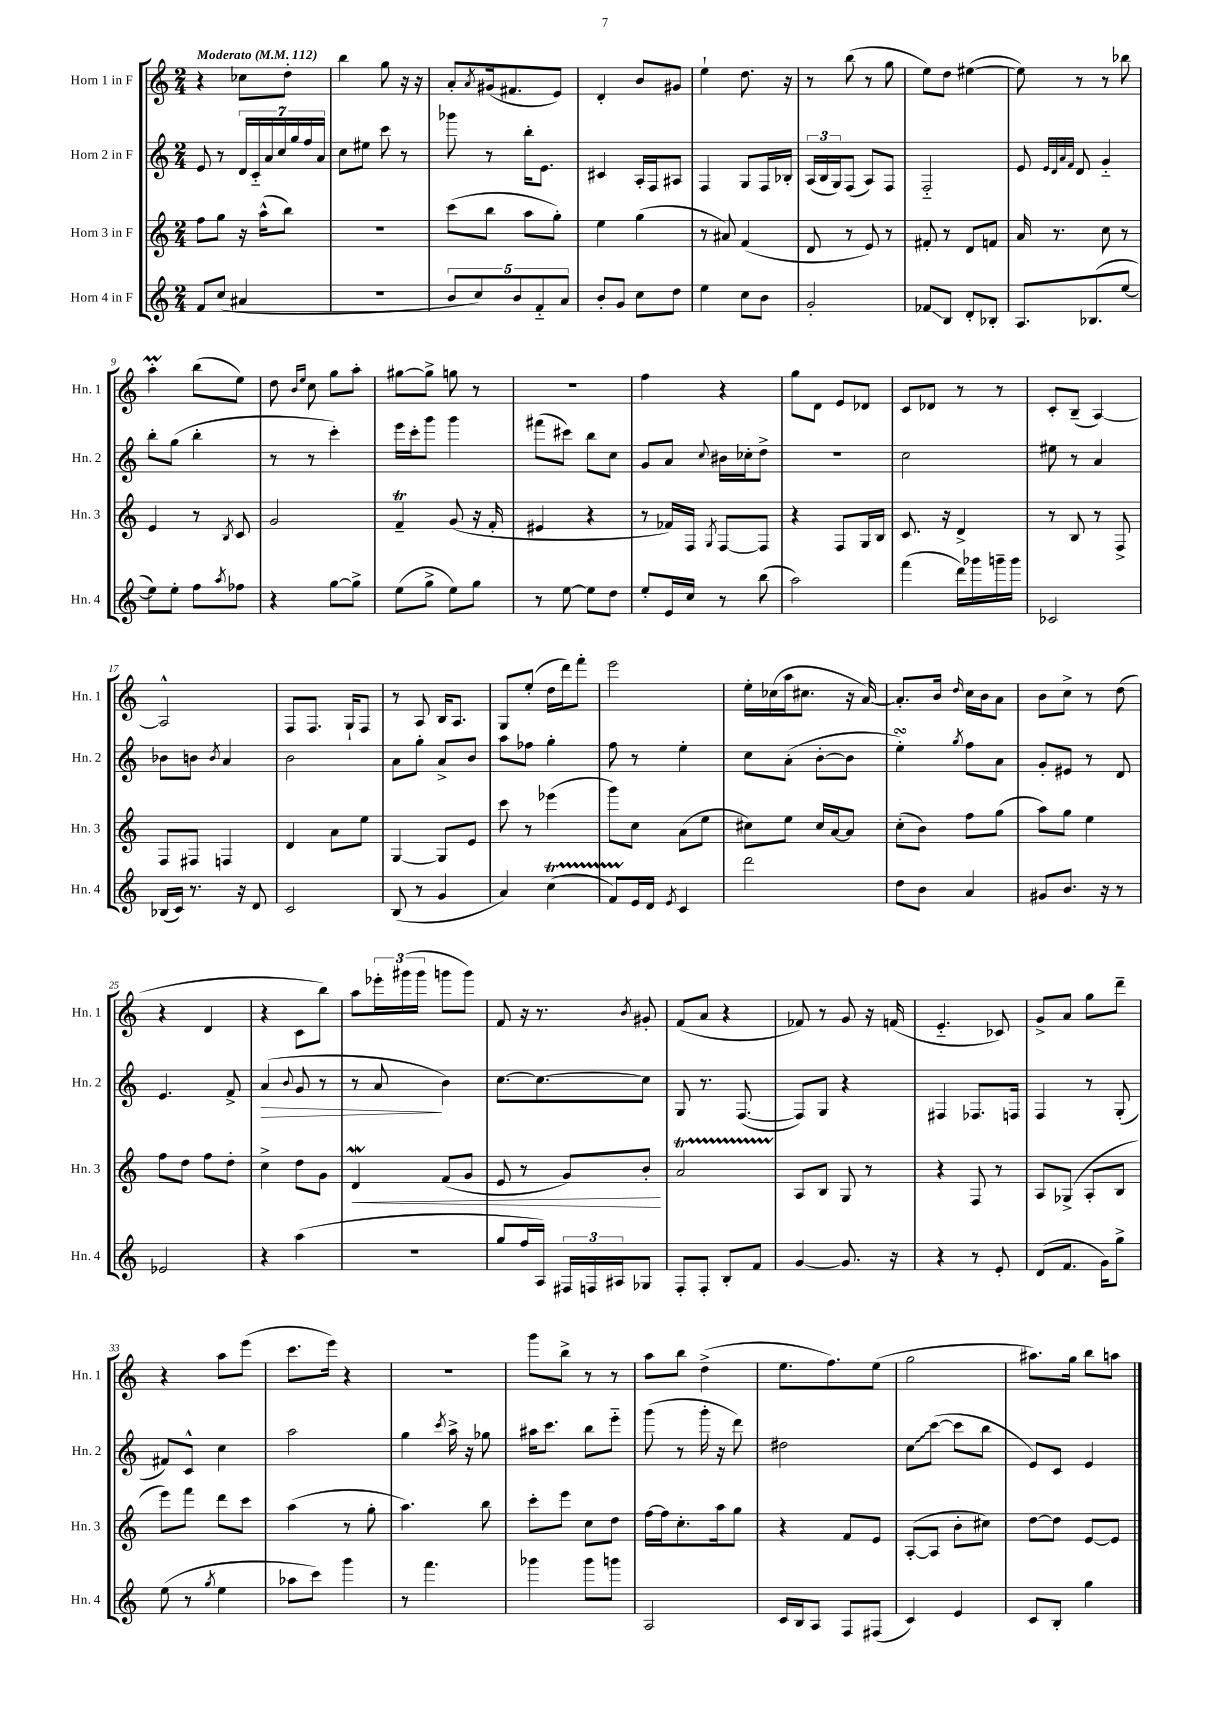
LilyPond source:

<<
\new StaffGroup <<
\new Staff = "s0" \with { instrumentName = "Horn 1 in F" shortInstrumentName = "Hn. 1" } {
    \clef treble \key c \major \numericTimeSignature \time 2/4 \tempo "Moderato" 4 = 112
    r4 ces''8 d''8-. |
    b''4 g''8 r16 r16 |
    a'8-. \acciaccatura { a'8 } gis'16( fis'8. e'8) |
    d'4-. b'8 gis'8 |
    e''4-! d''8. r16 |
    r8 b''8( r8 g''8 |
    e''8) d''8 eis''4~( |
    eis''8) r8 r8 bes''8 |
    a''4-.\prall b''8( e''8) |
    d''8 \grace { b'16 e''16 } c''8 g''8 a''8-. |
    gis''8~ gis''8-> g''8 r8 |
    r2 |
    f''4 r4 |
    g''8 d'8 e'8 des'8 |
    c'8 des'8 r8 r8 |
    c'8-. b8--( a4~) |
    a2-^ |
    f8 f8. g16-! f8 |
    r8 a8 b16 a8. |
    g8 e''8-.( d''16 d'''16) f'''8-. |
    e'''2 |
    e''16-. ces''16( a''16 cis''8. r16 a'16~) |
    a'8.-. b'16 \grace { d''16 } c''16 b'16 a'8 |
    b'8 c''8-> r8 d''8( |
    r4 d'4 |
    r4 c'8 b''8) |
    a''8 \tuplet 3/2 { ees'''16-. gis'''16( gis'''16 } g'''8 g'''8) |
    f'8 r16 r8. \acciaccatura { b'8 } gis'8-. |
    f'8( a'8 r4 |
    fes'8) r8 g'8 r16 f'16( |
    e'4.-_ ces'8) |
    g'8-> a'8 g''8 d'''8-- |
    r4 a''8 e'''8( |
    c'''8. e'''16) r4 |
    R2 |
    g'''8 b''8-> r8 r8 |
    a''8 b''8 d''4->( |
    e''8. f''8.) e''8( |
    g''2 |
    ais''8.) g''16 b''8 a''8 \bar "|." |
}
\new Staff = "s1" \with { instrumentName = "Horn 2 in F" shortInstrumentName = "Hn. 2" } {
    \clef treble \key c \major \numericTimeSignature \time 2/4
    e'8 r8 \tuplet 7/4 { d'16 c'16-_ a'16 c''16 g''16 f''16 a'16 } |
    c''8 eis''8 c'''8 r8 |
    ges'''8 r8 b''16-. e'8. |
    cis'4 a16-. f16 ais8 |
    f4 g8 f16 bes16-. |
    \tuplet 3/2 { a16( b16 g16) } f8( a8) f8 |
    f2-_ |
    e'8 \grace { e'32 d'32 a'32 f'32 } d'8 g'4-_ |
    b''8-. g''8( b''4-. |
    r8 r8 c'''4-.) |
    e'''16 c'''16-. g'''8 g'''4 |
    fis'''8( cis'''8) b''8 c''8 |
    g'8 a'8 \appoggiatura { c''8 } bis'16 ces''16-. d''8-> |
    R2 |
    c''2 |
    eis''8 r8 a'4 |
    bes'8 b'8 \acciaccatura { b'8 } a'4 |
    b'2 |
    a'8 g''8-. a'8-> b'8 |
    a''8 fes''8 g''4-. |
    f''8 r8 e''4-. |
    c''8 a'8-.( b'8~-. b'8 |
    e''4-.\turn) \acciaccatura { g''8 } f''8 a'8 |
    g'8-. eis'8 r8 d'8 |
    e'4. f'8-> |
    a'4\>( \appoggiatura { b'8 } g'8 r8 |
    r8 a'8\! b'4) |
    c''8.~ c''8.~ c''8 |
    g8 r8. f8.~( |
    f8) g8 r4 |
    fis4 fes8. f16 |
    f4 r8 g8-.( |
    fis'8) c'8-^ c''4 |
    a''2 |
    g''4 \acciaccatura { c'''8 } a''16-> r16 ges''8 |
    ais''16 c'''8. b''8 e'''8-_ |
    g'''8( r8 g'''16-. r16 d'''8) |
    dis''2 |
    \once \override Glissando.style = #'zigzag c''8\glissando c'''8~( c'''8 b''8 |
    e'8) c'8 e'4 \bar "|." |
}
\new Staff = "s2" \with { instrumentName = "Horn 3 in F" shortInstrumentName = "Hn. 3" } {
    \clef treble \key c \major \numericTimeSignature \time 2/4
    f''8 g''8 r16 a''16-^( b''8) |
    R2 |
    c'''8( b''8 a''8 g''8-.) |
    e''4 g''4( |
    r8 ais'8) f'4( |
    d'8 r8 e'8) r8 |
    fis'8-. r8 d'8 f'8 |
    a'16 r8. c''8 r8 |
    e'4 r8 \acciaccatura { b8 } c'8 |
    g'2 |
    f'4--\trill g'8( r16 f'16-. |
    eis'4 r4 |
    r8 fes'16) f16 \acciaccatura { g8 } f8~ f8 |
    r4 f8 g16 b16 |
    c'8. r16 d'4-> |
    r8 b8 r8 f8-> |
    f8 fis8 f4 |
    d'4 a'8 e''8 |
    g4~ g8 e'8 |
    c'''8 r8 ees'''4( |
    g'''8) c''8 a'8( e''8 |
    cis''8) e''8 cis''16 a'16~ a'8 |
    c''8-.( b'8) f''8 g''8( |
    a''8) g''8 e''4 |
    f''8 d''8 f''8 d''8-. |
    c''4-> d''8 g'8 |
    d'4\mordent\< f'8( g'8 |
    e'8 r8 g'8) b'8-.\! |
    a'2\startTrillSpan |
    a8\stopTrillSpan b8 g8 r8 |
    r4 f8 r8 |
    a8 ges8->( a8-. b8 |
    e'''8) f'''8 d'''8 c'''8 |
    a''4( r8 g''8-. |
    a''4.) b''8 |
    c'''8-. e'''8 c''8 d''8 |
    f''16~ f''16 c''8.-. a''16 g''8 |
    r4 f'8 e'8 |
    a8~-.( a8 b'8-. cis''8) |
    d''8~ d''8 e'8~ e'8 \bar "|." |
}
\new Staff = "s3" \with { instrumentName = "Horn 4 in F" shortInstrumentName = "Hn. 4" } {
    \clef treble \key c \major \numericTimeSignature \time 2/4
    f'8 c''8( ais'4 |
    R2 |
    \tuplet 5/4 { b'8 c''8) b'8 f'8-_ a'8 } |
    b'8-. g'8 c''8 d''8 |
    e''4 c''8 b'8 |
    g'2-. |
    fes'8\glissando b8 d'8-. bes8-. |
    a8. bes8.( e''8~ |
    e''8) e''8-. f''8 \acciaccatura { a''8 } fes''8 |
    r4 g''8~ g''8-> |
    e''8( g''8-> e''8) g''8 |
    r8 e''8~ e''8 d''8 |
    e''8-. e'16 c''16 r8 b''8( |
    a''2) |
    f'''4( d'''16) ges'''16 g'''16-- g'''16 |
    ces'2 |
    bes16( c'16) r8. r16 d'8 |
    c'2 |
    b8( r8 g'4 |
    a'4) c''4\startTrillSpan( |
    f'8) e'16\stopTrillSpan d'16 \acciaccatura { e'8 } c'4 |
    d'''2 |
    d''8 b'8 a'4 |
    gis'8 b'8. r16 r8 |
    ees'2 |
    r4 a''4( |
    R2 |
    g''8 f''16 a16) \tuplet 3/2 { fis16 f16 ais16 } ges8 |
    f8-. f8-. b8-. f'8 |
    g'4~ g'8. r16 |
    r4 r8 e'8-. |
    d'8( f'8. g'16) g''8-> |
    e''8( r8 \acciaccatura { g''8 } e''4 |
    aes''8 c'''8) g'''4 |
    r8 f'''4. |
    ges'''4 ges'''8 g'''8 |
    a2 |
    c'16 b16 a8 f8 fis8( |
    c'4) e'4 |
    c'8 b8-. g''4 \bar "|." |
}
>>
>>
